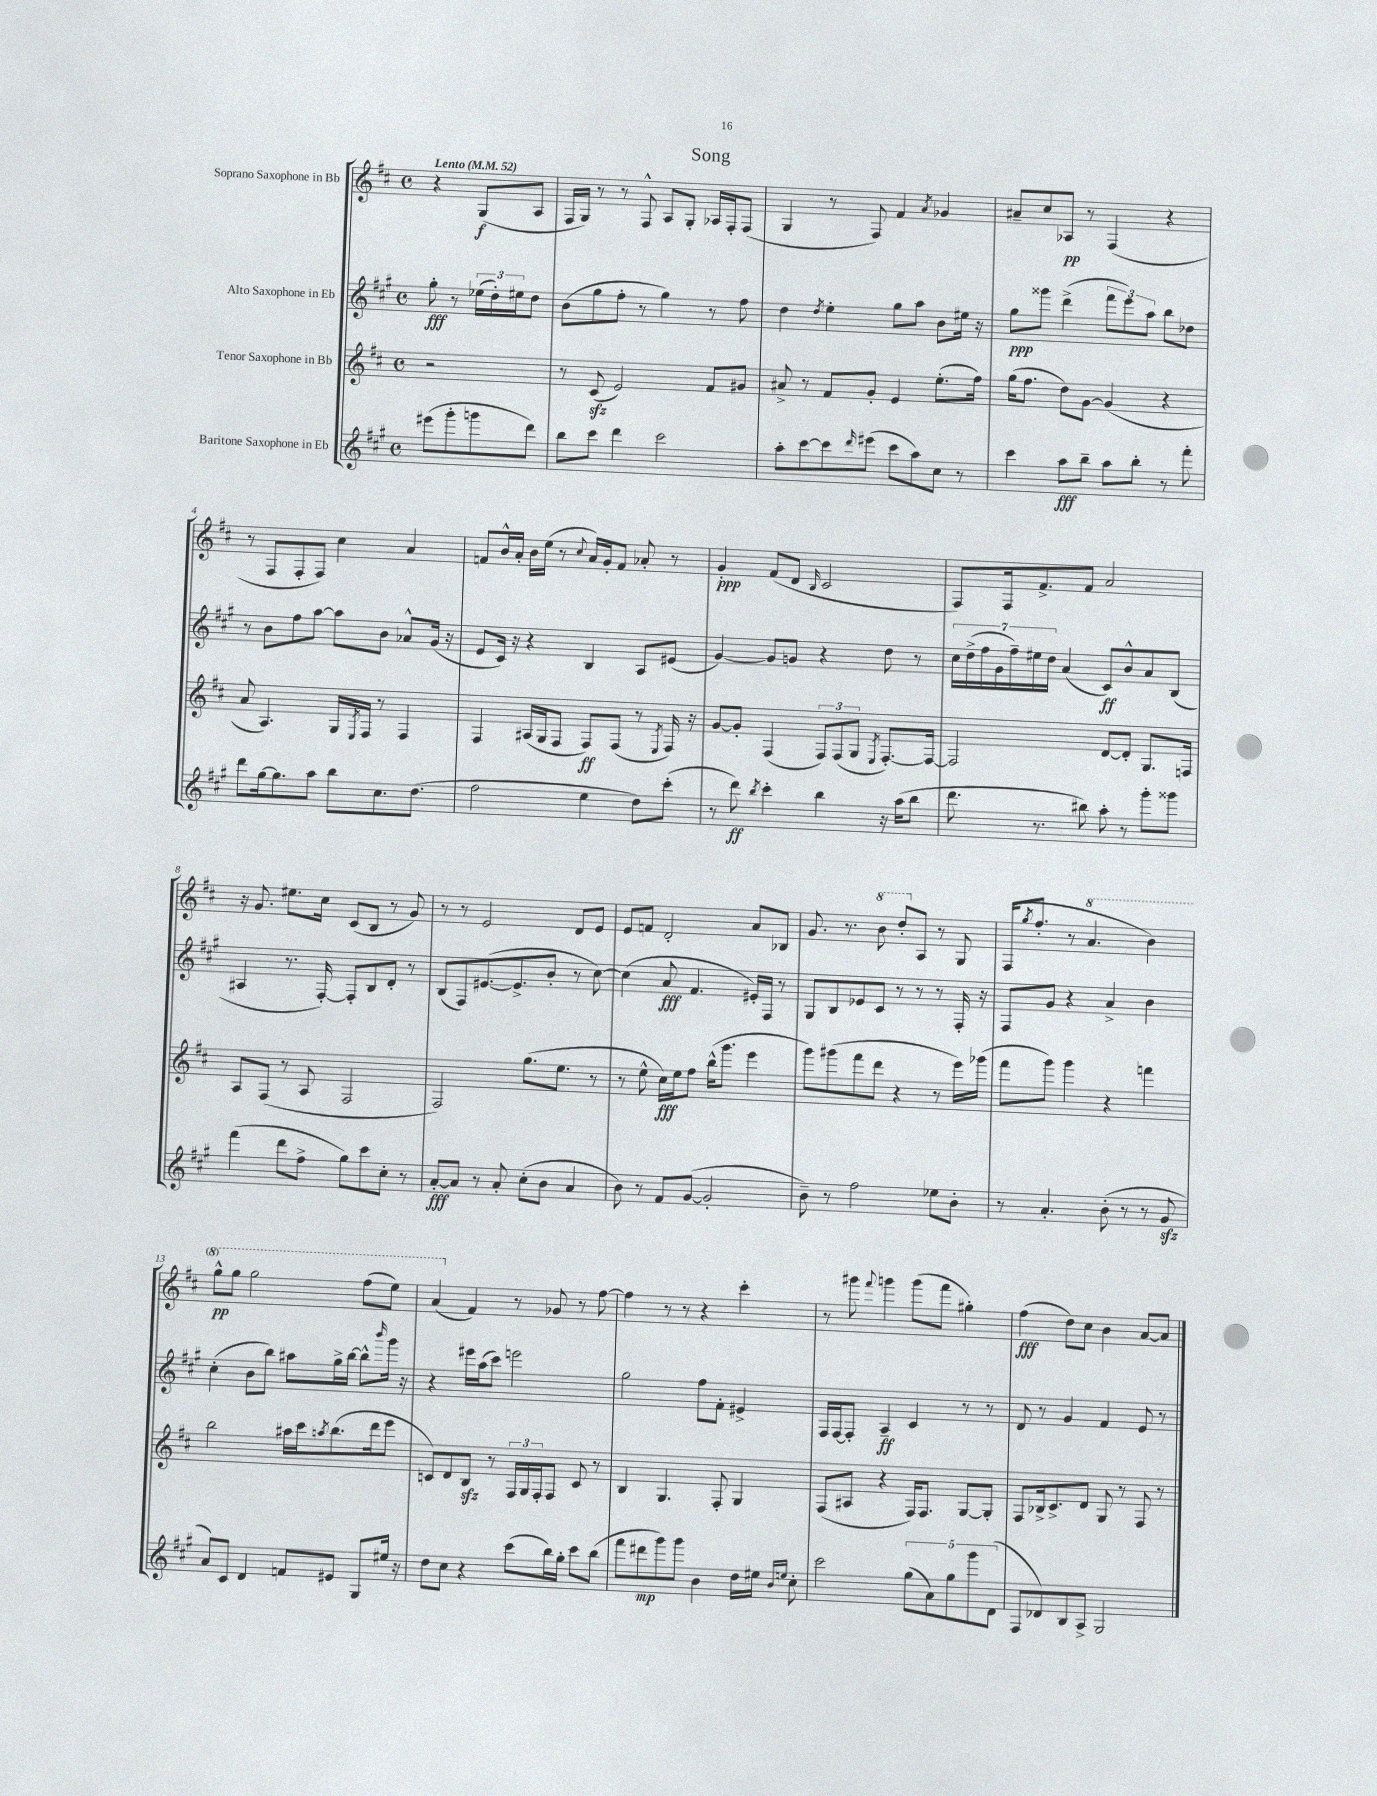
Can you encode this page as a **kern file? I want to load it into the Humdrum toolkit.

**kern	**dynam	**kern	**dynam	**kern	**dynam	**kern	**dynam
*part4	*part4	*part3	*part3	*part2	*part2	*part1	*part1
*staff4	*staff4	*staff3	*staff3	*staff2	*staff2	*staff1	*staff1
*I"Baritone Saxophone in Eb	*	*I"Tenor Saxophone in Bb	*	*I"Alto Saxophone in Eb	*	*I"Soprano Saxophone in Bb	*
*clefG2	*	*clefG2	*	*clefG2	*	*clefG2	*
*k[f#c#g#]	*	*k[f#c#]	*	*k[f#c#g#]	*	*k[f#c#]	*
*M4/4	*	*M4/4	*	*M4/4	*	*M4/4	*
*met(c)	*	*met(c)	*	*met(c)	*	*met(c)	*
*MM52	*	*MM52	*	*MM52	*	*MM52	*
=	=	=	=	=	=	=	=
!	!	!	!	!	!	!LO:TX:a:B:t=Lento	!
(8eee#X\L	.	2r	.	8gg#'\	fff	4r	.
8ggg#'\	.	.	.	8r	.	.	.
8gggn\	.	.	.	(24ee-X\LL	.	(8G/L	f
.	.	.	.	24dd'\)	.	.	.
.	.	.	.	24ee#X\J	.	.	.
8ddd\J)	.	.	.	8dd\J	.	8A/J	.
=1	=1	=1	=1	=1	=1	=1	=1
8bb\L	.	8r	.	(8b\L	.	16F#/LL	.
.	.	.	.	.	.	16G/JJ)	.
8ccc#\J	.	(8c#zz/	.	8gg#\	.	8r	.
4ddd\	.	2e/)	.	8ff#'\J	.	8r	.
.	.	.	.	8r	.	8F#^^/	.
2ccc#\	.	.	.	4gg#\)	.	8A/L	.
.	.	.	.	.	.	8G'/J	.
.	.	8f#/L	.	8r	.	16A-X/LL	.
.	.	.	.	.	.	16F#'/J	.
.	.	8g#X/J	.	8ff#\	.	(8F#/J	.
=2	=2	=2	=2	=2	=2	=2	=2
8aa'\L	.	8a#X^/	.	4dd\	.	4G/	.
[8ccc#\	.	8r	.	.	.	.	.
.	.	.	.	8qdd/	.	.	.
8ccc#\]	.	8f#/L	.	4ee'\	.	8r	.
16qqddd/	.	.	.	.	.	.	.
(8eee#X\J	.	8g'/J	.	.	.	8F#/)	.
8ccc#\L	.	4e/	.	8gg#\L	.	4f#/	.
8aa\)	.	.	.	8aa\J	.	.	.
.	.	.	.	.	.	8qa/	.
8cc#\J	.	(8.ee'\L	.	8b\L	.	4g-X/	.
8r	.	.	.	16ee#X\Jk	.	.	.
.	.	16ff#\Jk)	.	16r	.	.	.
=3	=3	=3	=3	=3	=3	=3	=3
4ccc#\	.	(16gg\KL	.	8gg#\L	ppp	8a#X~/L	.
.	.	8.ff#\J	.	.	.	.	.
.	.	.	.	8ggg##X\J	.	8cc#/	.
8aa\L	fff	8dd\L)	.	(4ddd^\	.	8A-X/J	pp
8bb~\J	.	[8g\J	.	.	.	8r	.
8aa\L	.	(4g/]	.	12fff#\L	.	(4F#/	.
.	.	.	.	12eee\)	.	.	.
8bb'\J	.	.	.	.	.	.	.
.	.	.	.	12aa\J	.	.	.
8r	.	4r	.	8bb\L	.	4r	.
8fff#'\	.	.	.	8dd-X\J	.	.	.
!!LO:LB:g=z
=4	=4	=4	=4	=4	=4	=4	=4
8ddd\L	.	8a/	.	8r	.	8r	.
[16gg#\k	.	4.A/)	.	8b\L	.	8F#/L	.
8.gg#\]	.	.	.	.	.	.	.
.	.	.	.	8ff#\	.	8F#'/	.
8aa\J	.	.	.	[8aa\J	.	8F#/J)	.
8bb\L	.	16G/LL	.	8aa\L]	.	4cc#\	.
.	.	8qE/	.	.	.	.	.
.	.	16F#/JJ	.	.	.	.	.
8.cc#\	.	8r	.	8b\J	.	.	.
.	.	4F#/	.	8a-X^^/L	.	4a/	.
(8.dd\J	.	.	.	.	.	.	.
.	.	.	.	(16g#/Jk	.	.	.
.	.	.	.	16r	.	.	.
=5	=5	=5	=5	=5	=5	=5	=5
2ff#\	.	4F#/	.	8e/L	.	8fn/L	.
.	.	.	.	16c#/Jk)	.	16b^^/L	.
.	.	.	.	16r	.	16a'/JJ	.
.	.	(16A#X/LL	.	4r	.	16b\LL	.
.	.	16G/J	.	.	.	(16ee\JJ	.
.	.	8F#/J	.	.	.	8r	.
.	.	.	.	.	.	8qqcc#/	.
4ee\	.	8F#/L)	ff	4B/	.	16a/LL)	.
.	.	.	.	.	.	16g'/J	.
.	.	(8F#/J	.	.	.	8f/J	.
8dd\L)	.	8r	.	8A/L	.	8a-X'/	.
.	.	8qE/	.	.	.	.	.
(8ccc#'\J	.	16F#/)	.	(8e#X/J	.	8r	.
.	.	16r	.	.	.	.	.
=6	=6	=6	=6	=6	=6	=6	=6
8r	.	[8g/L	.	[4g#/)	.	4g'/	ppp
8ddd\)	ff	8g'/J]	.	.	.	.	.
8qbb/	.	.	.	.	.	.	.
4ccc#'\	.	(4F#/	.	8g#/L]	.	(8f#/L	.
.	.	.	.	8gn/J	.	8d/J	.
.	.	.	.	.	.	16qqB/	.
4bb\	.	12F#/L)	.	4r	.	2c#/	.
.	.	(12F#/	.	.	.	.	.
.	.	12G/J	.	.	.	.	.
.	.	8qE/	.	.	.	.	.
16r	.	[8.F#'/L)	.	8dd\	.	.	.
(16aa\KL	.	.	.	.	.	.	.
8bb\J	.	.	.	8r	.	.	.
.	.	16F#/Jk_	.	.	.	.	.
=7	=7	=7	=7	=7	=7	=7	=7
8.ddd\	.	2F#/]	.	28cc#\LL	.	8F#/L)	.
.	.	.	.	(28dd^\	.	.	.
.	.	.	.	28ff#\	.	.	.
.	.	.	.	28g#\	.	.	.
.	.	.	.	.	.	16F#/k	.
.	.	.	.	28ff#~\)	.	.	.
.	.	.	.	28ee#X\	.	.	.
8.r	.	.	.	.	.	8.f#^/	.
.	.	.	.	28dd\JJ	.	.	.
.	.	.	.	(4a/	.	.	.
8bb#X\)	.	.	.	.	.	8f#/J	.
8aa'\	.	[8d/L	.	8c#/L)	ff	2a/	.
8r	.	8d'/J]	.	8b^^/	.	.	.
8ggg#'\L	.	8.G/L	.	8a/	.	.	.
8ggg##X\J	.	.	.	(8B/J	.	.	.
.	.	16Fn/Jk	.	.	.	.	.
!!LO:LB:g=z
=8	=8	=8	=8	=8	=8	=8	=8
(4fff#\	.	8A/L	.	4A#X/	.	16r	.
.	.	.	.	.	.	8.g/	.
.	.	(8F#/J	.	.	.	.	.
8ddd\L	.	8r	.	8.r	.	8.ee#X\L	.
8ff#^\J	.	8A/	.	.	.	.	.
.	.	.	.	[16F#'/)	.	16cc#\Jk	.
8gg#\L)	.	2F#/	.	8F#'/L]	.	(8c#/L	.
8ccc#\	.	.	.	8B/	.	8B/J	.
8cc#'\J	.	.	.	8d'/J	.	8r	.
8r	.	.	.	8r	.	8g/)	.
=9	=9	=9	=9	=9	=9	=9	=9
[8a'/L	fff	2F#/)	.	(8B/L	.	8r	.
8a/J]	.	.	.	8F#/)	.	8r	.
8r	.	.	.	([8.e#X/	.	2e/	.
8a'/	.	.	.	.	.	.	.
.	.	.	.	8.e#^/]	.	.	.
(8cc#'\L	.	(8.gg\L	.	.	.	.	.
8b\J	.	.	.	8b'/J	.	.	.
.	.	8.ee\J	.	.	.	.	.
4a/	.	.	.	8r	.	8d/L	.
.	.	8r	.	[8cc#\)	.	8e/J	.
=10	=10	=10	=10	=10	=10	=10	=10
8b\)	.	8r	.	(4cc#\]	.	8e/L	.
8r	.	8ee^^\	.	.	.	8fn/J	.
8f#/L	.	16cc#\LL)	fff	8a/	fff	2d'/	.
.	.	16ee\J	.	.	.	.	.
([8g#/J	.	8ff#\J	.	4.f#/	.	.	.
2g#'/]	.	(16bb^^\KL	.	.	.	.	.
.	.	8.ggg\J	.	.	.	.	.
.	.	4eee\	.	16e#X'/LL)	.	8a/L	.
.	.	.	.	16F#/JJ	.	.	.
.	.	.	.	8r	.	8B-X/J	.
=11	=11	=11	=11	=11	=11	=11	=11
8b~\)	.	8ggg\L)	.	8G#/L	.	8.g/	.
8r	.	(8ggg#X\	.	8B/	.	.	.
.	.	.	.	.	.	8.r	.
2ff#\	.	8fff#\	.	8e-X/	.	.	.
*	*	*	*	*	*	*8va	*
.	.	8ddd\J	.	8c#/J	.	8bb\	.
.	.	4r	.	8r	.	8ddd'/L	.
*	*	*	*	*	*	*X8va	*
.	.	.	.	8r	.	8A/J	.
8ee-X\L	.	8r	.	8r	.	8r	.
8b'\J	.	16eee\LL)	.	16F#'/	.	8G/	.
.	.	(16ggg-X\JJ	.	16r	.	.	.
=12	=12	=12	=12	=12	=12	=12	=12
8r	.	8fff#\L	.	8F#/L	.	(16F#/KL	.
.	.	.	.	.	.	8qgg/	.
.	.	.	.	.	.	8.ff#'/J	.
4.a'/	.	8ggg\J)	.	8g#/J	.	.	.
.	.	4ggg\	.	4r	.	8r	.
*	*	*	*	*	*	*8va	*
.	.	.	.	.	.	4.aa/	.
(8b'\	.	4r	.	4a^/	.	.	.
8r	.	.	.	.	.	.	.
8r	.	4fffn\	.	4b\	.	4bb\)	.
8g#zz/	.	.	.	.	.	.	.
!!LO:LB:g=z
=13	=13	=13	=13	=13	=13	=13	=13
8a/L)	.	2bb\	.	(4cc#'\	.	8ggg^^\L	pp
8c#/J	.	.	.	.	.	8ggg\J	.
4d/	.	.	.	8b\L	.	2ggg\	.
.	.	.	.	8bb\J)	.	.	.
8fn/L	.	16aa#X\LL	.	8aa#X\L	.	.	.
.	.	16ccc#\J	.	.	.	.	.
.	.	8qaan/	.	.	.	.	.
8e#X/J	.	(8.bb\	.	16gg#^\L	.	.	.
.	.	.	.	[16bb\JJ	.	.	.
8G#/L	.	.	.	8bb^^\L]	.	(8fff#\L	.
.	.	16ddd\k	.	.	.	.	.
.	.	.	.	16qqbbb/	.	.	.
16ee#X/Jk	.	8eee\J	.	16ggg#\Jk	.	8eee\J)	.
16r	.	.	.	16r	.	.	.
=14	=14	=14	=14	=14	=14	=14	=14
8dd\L	.	8cn/L)	.	4r	.	(4aa/	.
8cc#\J	.	8d/	.	.	.	.	.
*	*	*	*	*	*	*X8va	*
4r	.	8Bzz/J	.	16eee#X\LL	.	4f#/)	.
.	.	.	.	(16aa\J	.	.	.
.	.	8r	.	8ccc#\J)	.	.	.
(8ccc#\L	.	24F#/LL	.	2eeen\	.	8r	.
.	.	24G/	.	.	.	.	.
.	.	24F#'/J	.	.	.	.	.
16bb\L)	.	8F#/J	.	.	.	8g-X/	.
16gg#'\JJ	.	.	.	.	.	.	.
8ccc#\L	.	8c/	.	.	.	8r	.
(8bb\J	.	8r	.	.	.	[8ff#\	.
=15	=15	=15	=15	=15	=15	=15	=15
8fff#\L	.	4B/	.	2gg#\	.	4ff#\]	.
8ddd#X\	mp	.	.	.	.	.	.
8ggg#\)	.	4.G/	.	.	.	8r	.
8ggg#\J	.	.	.	.	.	8r	.
4b\	.	.	.	8ff#\L	.	4r	.
.	.	8F#'/	.	8f#'\J	.	.	.
16dd\LL	.	4G/	.	4e#X^/	.	4ccc#'\	.
16ee#X\JJ	.	.	.	.	.	.	.
16qqb/LL	.	.	.	.	.	.	.
16qqeen/JJ	.	.	.	.	.	.	.
8cc#'\	.	.	.	.	.	.	.
=16	=16	=16	=16	=16	=16	=16	=16
2ccc#\	.	(8F#/L	.	16F#/LL	.	8r	.
.	.	.	.	[16F#/J	.	.	.
.	.	8A#X/J	.	8F#'/J]	.	8ggg#X\	.
.	.	.	.	.	.	8qqfff#/	.
.	.	4r	.	4A~/	ff	4gggn\	.
(10gg#\L	.	16F#/KL)	.	4c#/	.	(8ggg\L	.
.	.	8.F#/J	.	.	.	.	.
10a\)	.	.	.	.	.	.	.
.	.	.	.	.	.	8fff#\J	.
10gg#\	.	.	.	.	.	.	.
.	.	[8G/L	.	8r	.	4gg#X'\)	.
10ggg#\	.	.	.	.	.	.	.
.	.	8G'/J]	.	8r	.	.	.
(10d\J	.	.	.	.	.	.	.
=17	=17	=17	=17	=17	=17	=17	=17
8F#/L	.	8F#/L	.	8d/	.	(4ff#\	fff
8d-X/)	.	16B-X^/k	.	8r	.	.	.
.	.	8.c#^/	.	.	.	.	.
8B/	.	.	.	4g#/	.	8dd\L)	.
8A^/J	.	8d/J	.	.	.	8cc#\J	.
2G#/	.	8G/	.	4f#/	.	4b\	.
.	.	8r	.	.	.	.	.
.	.	8F#/	.	8e/	.	[8a/L	.
.	.	8r	.	8r	.	8a/J]	.
==	==	==	==	==	==	==	==
*-	*-	*-	*-	*-	*-	*-	*-
